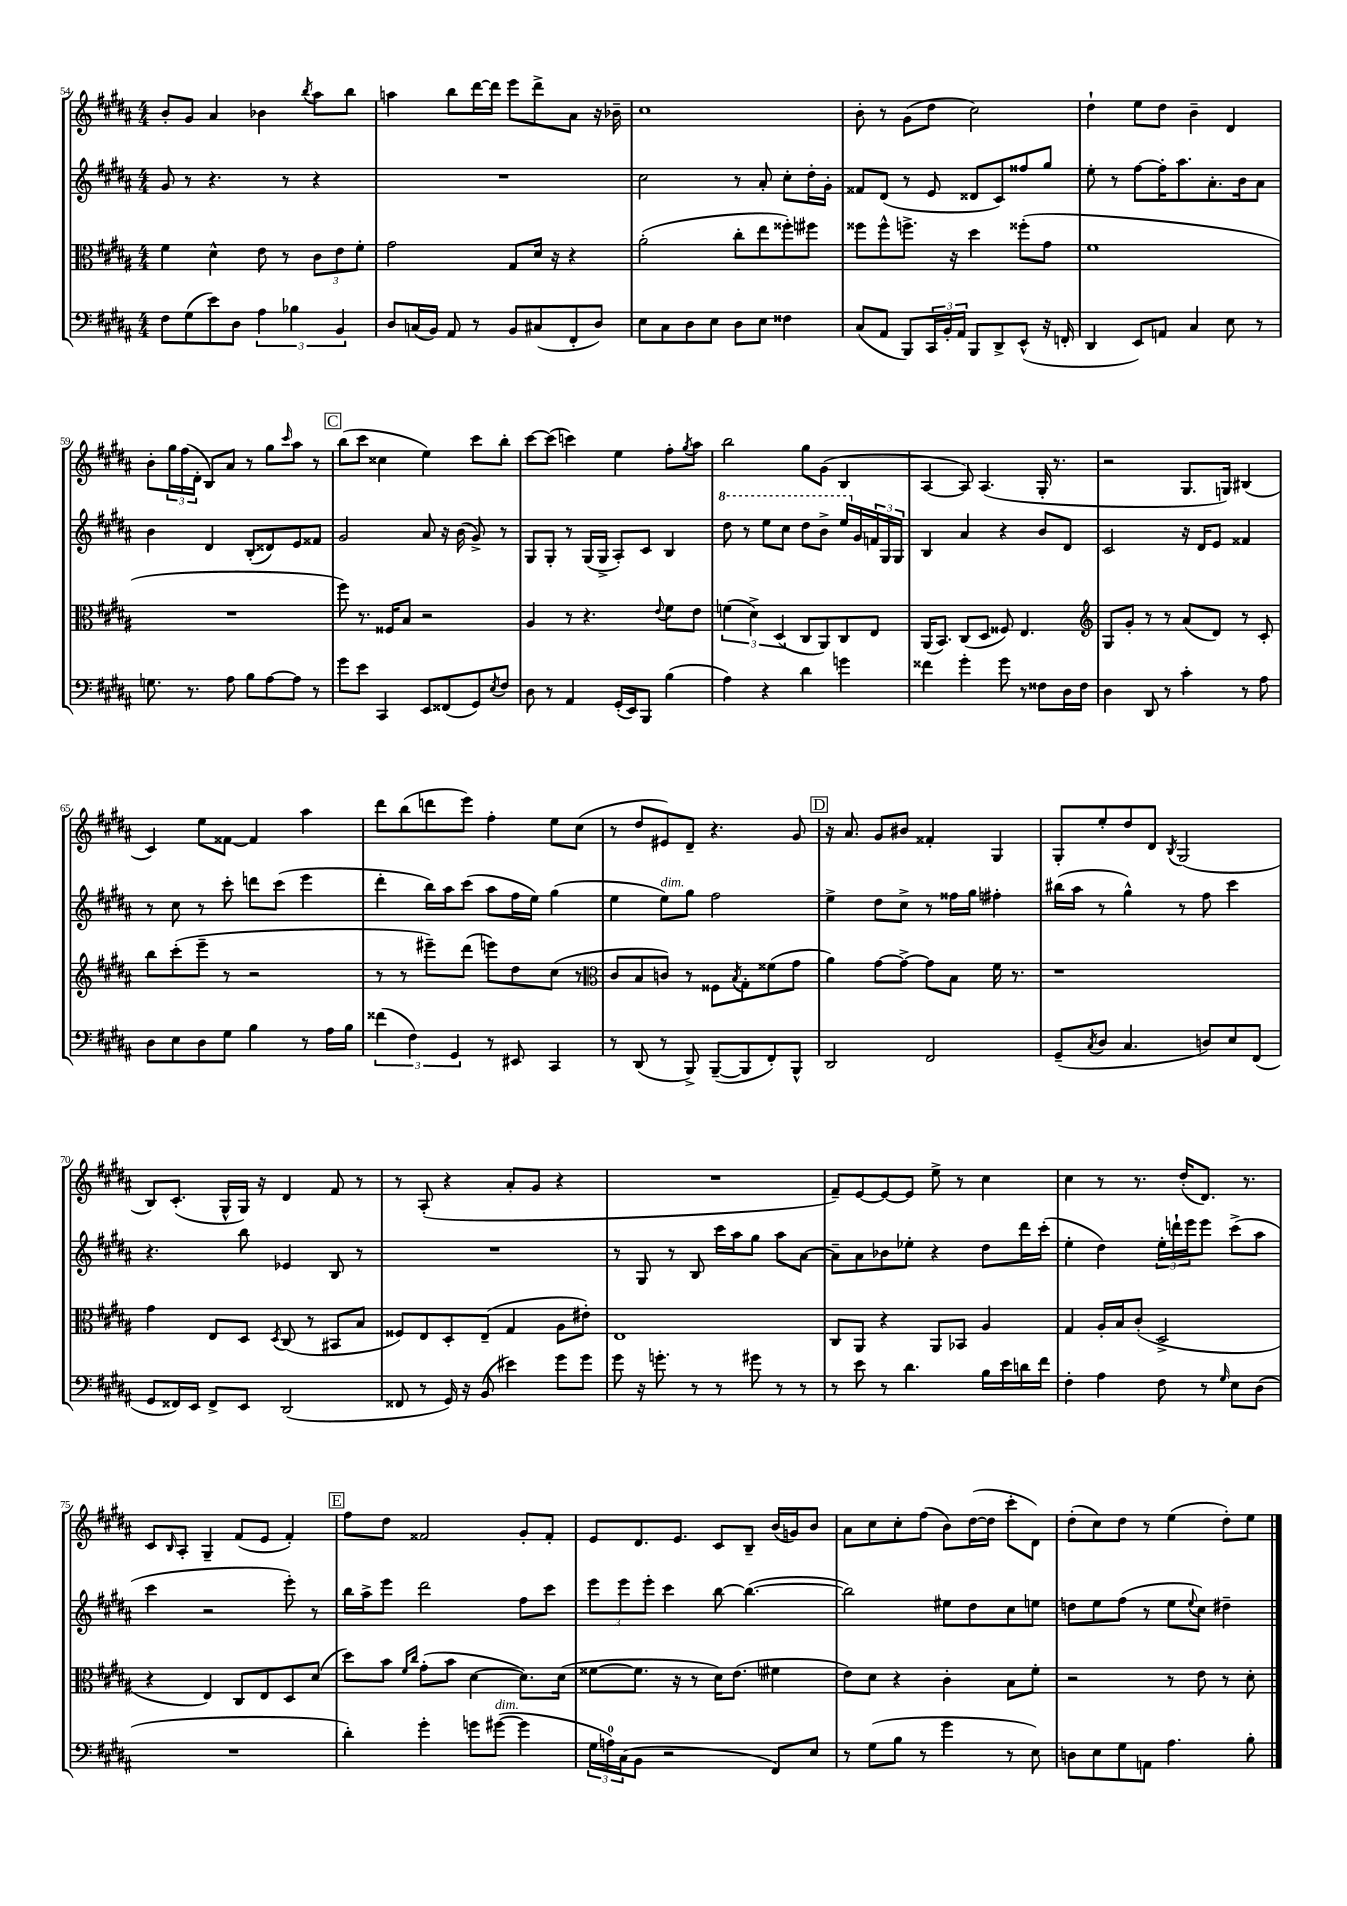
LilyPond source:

<<
\new StaffGroup <<
\new Staff = "s0" {
    \clef treble \key b \major \numericTimeSignature \time 4/4
    b'8-. gis'8 ais'4 bes'4 \acciaccatura { b''8 } ais''8 b''8 |
    a''4 b''8 dis'''16~ dis'''16 e'''8 dis'''8-> ais'8 r16 bes'16-- |
    cis''1 |
    b'8-. r8 gis'8( dis''8 cis''2) |
    dis''4-! e''8 dis''8 b'4-- dis'4 |
    b'8-. \tuplet 3/2 { gis''16 fis''16( dis'16-. } b8) ais'8 r8 gis''8 \grace { cis'''16 } ais''8 r8 |
    \mark \markup { \box "C" } b''8( cis'''8 cisis''4 e''4) cis'''8 b''8-. |
    cis'''8~ cis'''8( c'''4) e''4 fis''8-. \acciaccatura { gis''8 } ais''8 |
    b''2 gis''8 gis'8( b4 |
    ais4~ ais8) ais4.( gis16-. r8. |
    r2 gis8. g16) bis4( |
    cis'4) e''8 fisis'8~ fisis'4 ais''4 |
    dis'''8 b''8( d'''8 e'''8) fis''4-. e''8 cis''8( |
    r8 dis''8 eis'8) dis'8-- r4. gis'8 |
    \mark \markup { \box "D" } r16 ais'8. gis'8 bis'8 fisis'4-. gis4 |
    gis8-. e''8-. dis''8 dis'8 \acciaccatura { b8 } gis2( |
    b8) cis'8.-.( gis16-^ gis16) r16 dis'4 fis'8 r8 |
    r8 ais8-.( r4 ais'8-. gis'8 r4 |
    R1 |
    fis'8--) e'8~ e'8~ e'8 e''8-> r8 cis''4 |
    cis''4 r8 r8. dis''16-.( dis'8.) r8. |
    cis'8 \grace { b16 } ais8-. gis4-- fis'8( e'8 fis'4-.) |
    \mark \markup { \box "E" } fis''8 dis''8 fisis'2 gis'8-. fisis'8-. |
    e'8 dis'8. e'8. cis'8 b8-- b'16( g'16) b'8 |
    ais'8 cis''8 cis''8-. fis''8( b'8) dis''16~( dis''16 cis'''8-. dis'8) |
    dis''8-.( cis''8) dis''8 r8 e''4( dis''8-.) e''8 \bar "|." |
}
\new Staff = "s1" {
    \clef treble \key b \major \numericTimeSignature \time 4/4
    gis'8 r8 r4. r8 r4 |
    R1 |
    cis''2 r8 ais'8-. cis''8-. dis''16-. gis'16-. |
    fisis'8 dis'8( r8 e'8 disis'8 cis'8) fisis''8 gis''8 |
    e''8-. r8 fis''8~ fis''16-. ais''8. ais'8.-. b'16 ais'8 |
    b'4 dis'4 b8-.( disis'8) e'8 fisis'8 |
    \mark \markup { \box "C" } gis'2 ais'8 r16 b'16( gis'8->) r8 |
    gis8 gis8-. r8 gis16( gis16-> ais8-.) cis'8 b4 |
    \ottava #1 dis'''8 r8 e'''8 cis'''8 dis'''8 b''8-> e'''16 \ottava #0 gis'16 \tuplet 3/2 { f'16 gis16 gis16 } |
    b4 ais'4 r4 b'8 dis'8 |
    cis'2 r16 dis'16 e'8 fisis'4 |
    r8 cis''8 r8 cis'''8-. d'''8 cis'''8( e'''4 |
    dis'''4-. b''16) ais''16 cis'''8( ais''8 fis''16 e''16) gis''4( |
    e''4 e''8^\markup { \italic "dim." }) gis''8 fis''2 |
    \mark \markup { \box "D" } e''4-> dis''8 cis''8-> r8 fisis''16 gis''16 fis''4-. |
    bis''16( ais''16 r8 gis''4-^) r8 fis''8 cis'''4 |
    r4. b''8 ees'4 b8 r8 |
    R1 |
    r8 gis8 r8 b8 cis'''16 ais''16 gis''8 ais''8 ais'8~ |
    ais'8-- ais'8 bes'8 ees''8-. r4 dis''8 dis'''16 cis'''16-.( |
    e''4-. dis''4) \tuplet 3/2 { e''16-. d'''16-! e'''16 } e'''8 cis'''8->( ais''8 |
    cis'''4 r2 e'''8-.) r8 |
    \mark \markup { \box "E" } b''16 ais''16-> e'''8 dis'''2 fis''8 cis'''8 |
    \tuplet 3/2 { e'''8 e'''8 e'''8-. } cis'''4 b''8~ b''4.~( |
    b''2) eis''8 dis''8 cis''8 e''8 |
    d''8 e''8 fis''8( r8 e''8 \appoggiatura { e''8 } cis''8) dis''4-- \bar "|." |
}
\new Staff = "s2" {
    \clef alto \key b \major \numericTimeSignature \time 4/4
    fis'4 dis'4-^ e'8 r8 \tuplet 3/2 { cis'8 e'8 fis'8-. } |
    gis'2 gis8 dis'16 r16 r4 |
    ais'2-.( cis''8-. e''8 fisis''8-.) fis''8 |
    fisis''8 fisis''8-^ f''8.-> r16 dis''4 fisis''8-.( gis'8 |
    fis'1 |
    R1 |
    \mark \markup { \box "C" } fis''8) r8. fisis16 b8 r2 |
    ais4 r8 r4. \appoggiatura { e'8 } fis'8 e'8 |
    \tuplet 3/2 { f'4( dis'4->) dis4( } cis8 ais,8) cis8 e8 |
    ais,16( b,8.) cis8( dis8 fisis8) e4. |
    \clef treble gis8 gis'8-. r8 r8 ais'8( dis'8) r8 cis'8-. |
    b''8 cis'''8-.( e'''8-- r8 r2 |
    r8 r8 eis'''8--) dis'''8( e'''8) dis''8 cis''8( r8 |
    \clef alto cis'8 b8 c'8) r8 fisis8 \acciaccatura { b8 } gis8-. fisis'8( gis'8 |
    \mark \markup { \box "D" } ais'4) gis'8~ gis'8~-> gis'8 b8 fis'16 r8. |
    r1 |
    gis'4 e8 dis8 \acciaccatura { dis8 } cis8( r8 bis,8 b8 |
    fisis8) e8 dis8-. e8--( gis4 ais8 eis'8-.) |
    e1 |
    cis8 ais,8 r4 ais,8 bes,8 ais4 |
    gis4 ais16-. b16 cis'8-.( dis2-> |
    r4 e4) cis8 e8 dis8 dis'8( |
    \mark \markup { \box "E" } dis''8) b'8 \grace { fis'16 cis''16 } gis'8-.( b'8 dis'4~ dis'8.) dis'16( |
    fisis'8~ fisis'8. r16 r8 dis'16) e'8.( fis'4 |
    e'8) dis'8 r4 cis'4-. b8 fis'8-. |
    r2 r8 e'8 r8 dis'8-. \bar "|." |
}
\new Staff = "s3" {
    \clef bass \key b \major \numericTimeSignature \time 4/4
    fis8 gis8( e'8) dis8 \tuplet 3/2 { ais4 bes4 b,4 } |
    dis8 c16( b,16) ais,8 r8 b,8 cis8( fis,8-. dis8) |
    e8 cis8 dis8 e8 dis8 e8 fisis4 |
    cis8( ais,8 b,,8) \tuplet 3/2 { cis,16 b,16-. ais,16 } b,,8 dis,8-> e,8-^( r16 f,16-. |
    dis,4 e,8) a,8 cis4 e8 r8 |
    g8. r8. ais8 b8 ais8~ ais8 r8 |
    \mark \markup { \box "C" } gis'8 e'8 cis,4 e,8 fisis,8( gis,8) \acciaccatura { e8 } fis8 |
    dis8 r8 ais,4 gis,16-.( e,16) b,,8 b4( |
    ais4) r4 dis'4 g'4 |
    fisis'4 gis'4-. gis'8 r8 fisis8 dis16 fisis16 |
    dis4 dis,8 r8 cis'4-. r8 ais8 |
    dis8 e8 dis8 gis8 b4 r8 ais16 b16 |
    \tuplet 3/2 { fisis'4( fis4) gis,4 } r8 eis,8 cis,4 |
    r8 dis,8( r8 b,,8->) b,,8~--( b,,8 fis,8-.) b,,8-^ |
    \mark \markup { \box "D" } dis,2 fis,2 |
    gis,8--( \acciaccatura { cis8 } dis8 cis4. d8) e8 fis,8( |
    gis,8 fisis,16) e,16 fisis,8-> e,8 dis,2( |
    fisis,8 r8 gis,16) r16 b,8( eis'4) gis'8 gis'8 |
    gis'8 r16 g'8.-. r8 r8 gis'8 r8 r8 |
    r8 e'8 r8 dis'4. b16 e'16 d'16 fis'16 |
    fis4-. ais4 fis8 r8 \grace { gis16 } e8 dis8( |
    R1 |
    \mark \markup { \box "E" } dis'4-.) gis'4-. g'8 gis'8~^\markup { \italic "dim." }( gis'4 |
    \tuplet 3/2 { gis16 a16-0) cis16( } b,8 r2 fis,8) e8 |
    r8 gis8( b8 r8 gis'4 r8 e8) |
    d8 e8 gis8 a,8 ais4. b8-. \bar "|." |
}
>>
>>
\layout { \context { \Score currentBarNumber = #54 } }
